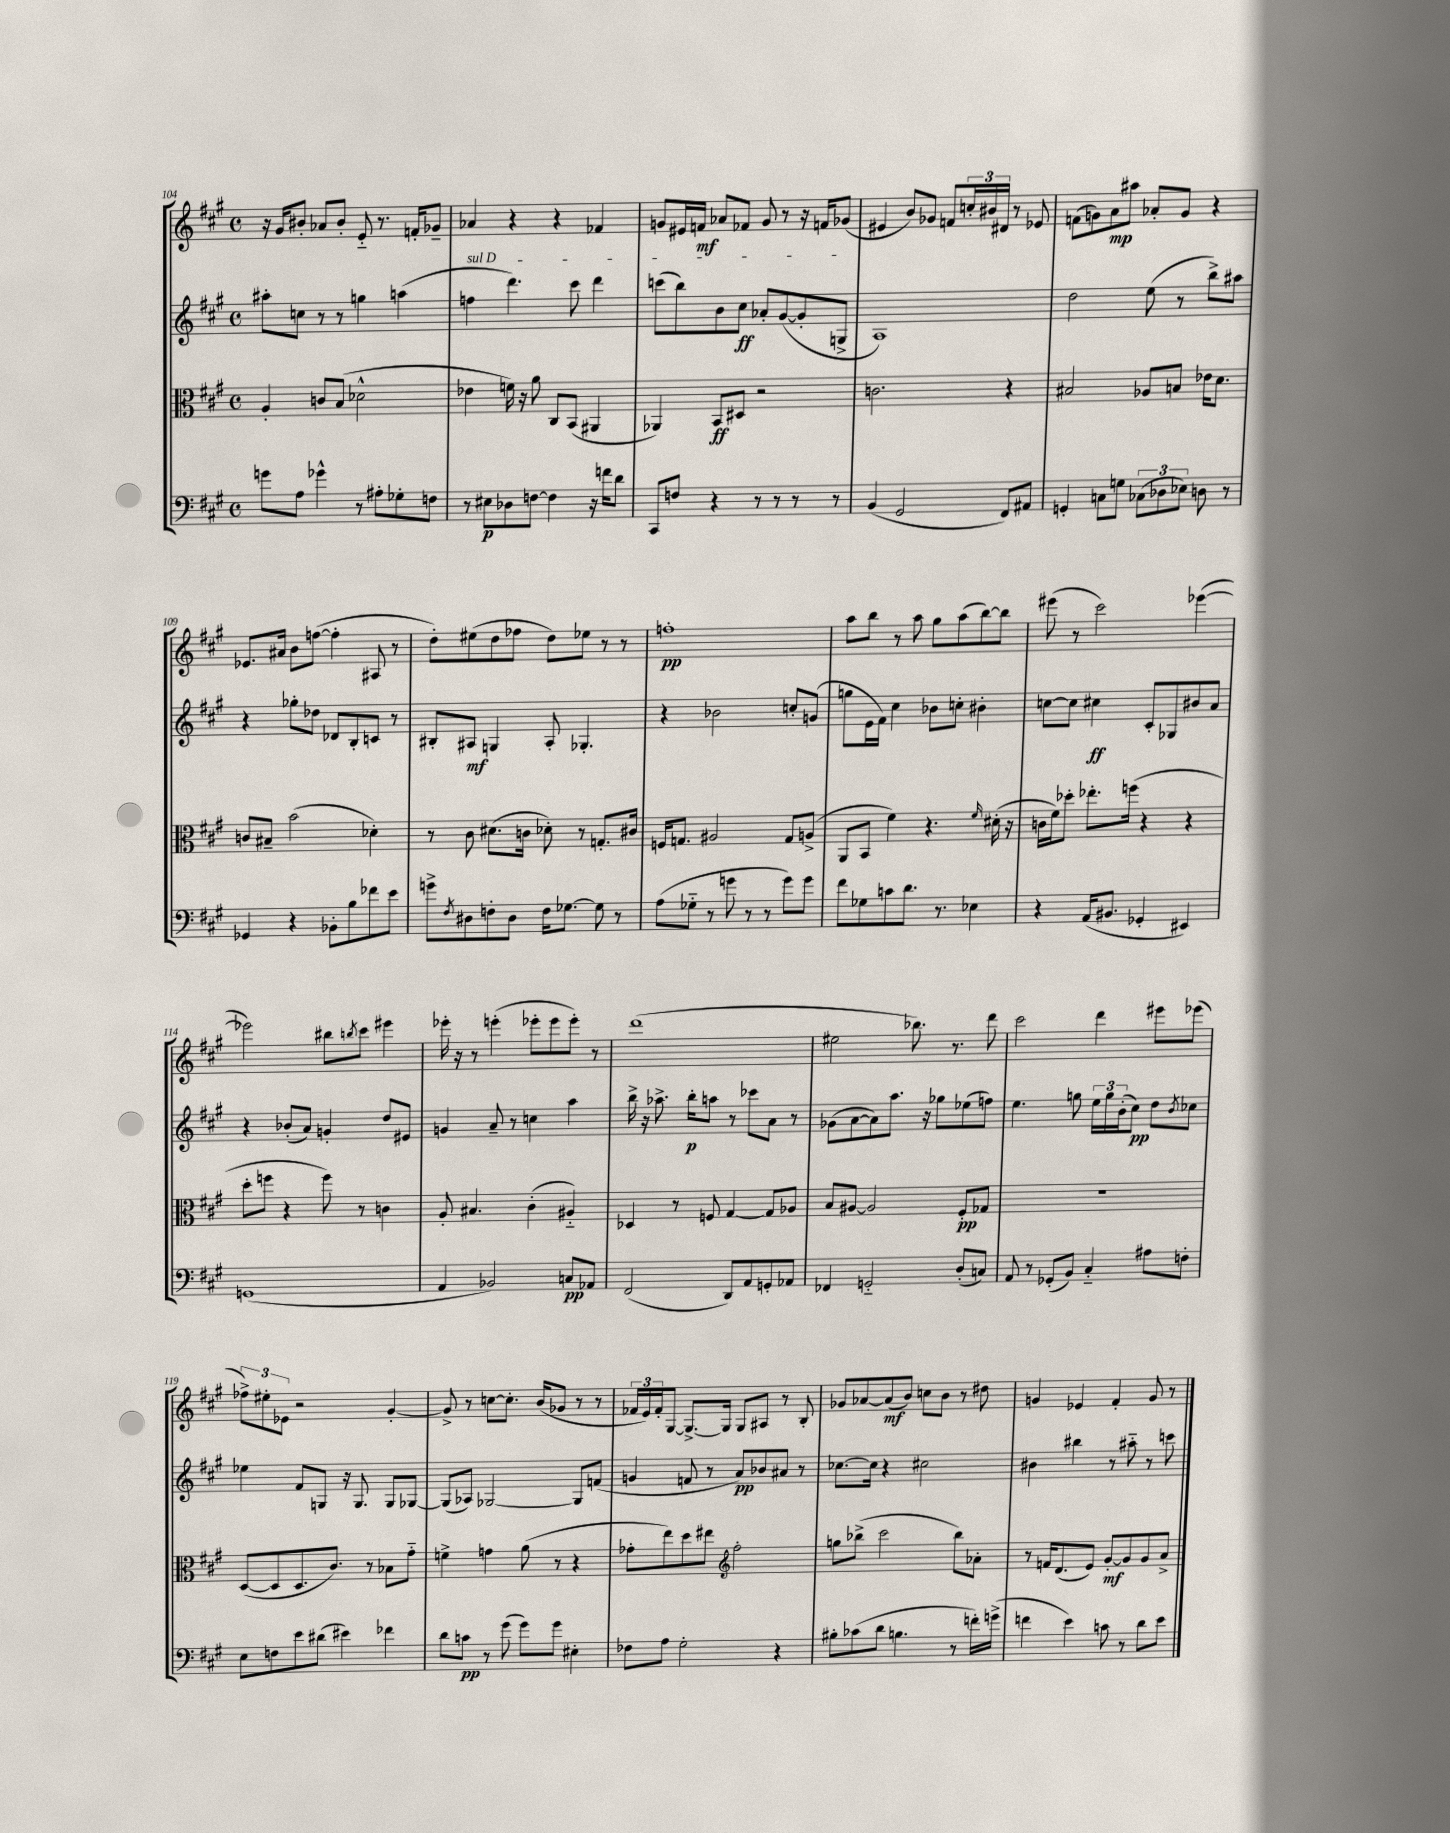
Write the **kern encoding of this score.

**kern	**dynam	**kern	**dynam	**kern	**dynam	**kern	**dynam
*part4	*part4	*part3	*part3	*part2	*part2	*part1	*part1
*staff4	*staff4	*staff3	*staff3	*staff2	*staff2	*staff1	*staff1
*clefF4	*	*clefC3	*	*clefG2	*	*clefG2	*
*k[f#c#g#]	*	*k[f#c#g#]	*	*k[f#c#g#]	*	*k[f#c#g#]	*
*M4/4	*	*M4/4	*	*M4/4	*	*M4/4	*
*met(c)	*	*met(c)	*	*met(c)	*	*met(c)	*
=104	=104	=104	=104	=104	=104	=104	=104
8gn\L	.	4A'/	.	8aa#X'\L	.	16r	.
.	.	.	.	.	.	16g#/KL	.
8A\J	.	.	.	8ccn\J	.	8b#X'/J	.
4g-X^^\	.	8cn/L	.	8r	.	8a-X/L	.
.	.	(8B/J	.	8r	.	8b#'/J	.
8r	.	2d-X^^\	.	4ggn\	.	8e/	.
8A#X'\L	.	.	.	.	.	8.r	.
8G-X'\	.	.	.	(4aan\	.	.	.
.	.	.	.	.	.	16fn'/KL	.
8Fn\J	.	.	.	.	.	8g-X~/J	.
=105	=105	=105	=105	=105	=105	=105	=105
!	!	!	!	!LO:TX:a:i:t=sul D	!	!	!
8r	.	4e-X\	.	4ffn\	.	4a-X/	.
8E#X\L	p	.	.	.	.	.	.
8D-X\	.	16fn\)	.	4.ddd\)	.	4r	.
.	.	16r	.	.	.	.	.
[8Fn\J	.	8a\	.	.	.	.	.
4F\]	.	8C#/L	.	.	.	4r	.
.	.	(8BB/J	.	8ccc#\	.	.	.
16r	.	4AA#X/	.	4ddd\	.	4f-X/	.
16fn\KL	.	.	.	.	.	.	.
8d\J	.	.	.	.	.	.	.
=106	=106	=106	=106	=106	=106	=106	=106
8CC#/L	.	4AA-X/)	.	(8cccn\L	.	8gn/L	.
8Fn/J	.	.	.	8bb\)	.	16e#X/L	.
.	.	.	.	.	.	16fn/JJ	mf
4r	.	8BB/L	ff	8b\	.	8a-X/L	.
.	.	8D#X/J	.	8cc#\J	ff	8f-X/J	.
8r	.	2r	.	8a-X'/L	.	8g/	.
8r	.	.	.	([8g#/	.	8r	.
8r	.	.	.	8g#'/]	.	16r	.
.	.	.	.	.	.	16fn/KL	.
8r	.	.	.	8Gn^/J	.	(8g-X/J	.
=107	=107	=107	=107	=107	=107	=107	=107
(4BB/	.	2.cn\	.	1A)	.	4e#X/	.
2GG#/	.	.	.	.	.	8b/L)	.
.	.	.	.	.	.	8g-X/J	.
.	.	.	.	.	.	8fn/L	.
.	.	.	.	.	.	24ccn'/L	.
.	.	.	.	.	.	24b#X/	.
.	.	.	.	.	.	24d#X/JJ	.
8FF#/L)	.	4r	.	.	.	8r	.
8AA#X/J	.	.	.	.	.	8e-X/	.
=108	=108	=108	=108	=108	=108	=108	=108
4GGn'/	.	2B#X/	.	2dd\	.	(8fn\L	.
.	.	.	.	.	.	8gn\)	.
8Cn\L	.	.	.	.	.	8a\	mp
8Gn\J	.	.	.	.	.	8aa#X\J	.
(12C-X\L	.	8A-X/L	.	(8ee\	.	8a-X'/L	.
12D-X\	.	.	.	.	.	.	.
.	.	8Bn/J	.	8r	.	8g/J	.
12E-X\J)	.	.	.	.	.	.	.
8Dn\	.	16e-X\KL	.	8bb^\L)	.	4r	.
.	.	8.d\J	.	.	.	.	.
8r	.	.	.	8aa#X\J	.	.	.
!!LO:LB:g=z
=109	=109	=109	=109	=109	=109	=109	=109
4GG-X/	.	8cn/L	.	4r	.	8.e-X/L	.
.	.	8B#X~/J	.	.	.	.	.
.	.	.	.	.	.	16a#X/Jk	.
4r	.	(2b\	.	8gg-X'\L	.	8b\L	.
.	.	.	.	8dd-X\J	.	([8ffn\J	.
8BB-X'\L	.	.	.	8d-X/L	.	4ff'\]	.
8B\	.	.	.	8B'/	.	.	.
8f-X\	.	4d-X'\)	.	8cn/J	.	8A#X/	.
8e\J	.	.	.	8r	.	8r	.
=110	=110	=110	=110	=110	=110	=110	=110
8gn^\L	.	8r	.	8B#X'/L	.	8dd'\L)	.
8qF#/	.	.	.	.	.	.	.
8D#X\	.	8c#\	.	8A#X/J	mf	(8ee#X\	.
8Fn'\	.	(8.d#X\L	.	4Gn/	.	8dd\	.
8D#\J	.	.	.	.	.	8ff-X\J	.
.	.	16cn\Jk	.	.	.	.	.
16F\KL	.	8d-X'\)	.	8A#'/	.	8dd\L)	.
[8.G-X\J	.	.	.	.	.	.	.
.	.	8r	.	4.G-X'/	.	8ee-X\J	.
8G-\]	.	8.Gn'/L	.	.	.	8r	.
8r	.	.	.	.	.	8r	.
.	.	16c#X/Jk	.	.	.	.	.
=111	=111	=111	=111	=111	=111	=111	=111
(8A\L	.	16Fn/KL	.	4r	.	1ffn'	pp
.	.	8.Gn/J	.	.	.	.	.
8G-X\J	.	.	.	.	.	.	.
8r	.	2A#X/	.	2b-X\	.	.	.
8gn\	.	.	.	.	.	.	.
8r	.	.	.	.	.	.	.
8r	.	.	.	.	.	.	.
8g\L)	.	8G/L	.	8ccn'/L	.	.	.
8g\J	.	(8An^/J	.	(8gn/J	.	.	.
=112	=112	=112	=112	=112	=112	=112	=112
8f#\L	.	8AA/L	.	8ggn\L	.	8aa\L	.
8G-X\	.	8BB/J	.	16e\L	.	8bb\J	.
.	.	.	.	16f#\JJ)	.	.	.
8cn\	.	4f#\)	.	4cc#\	.	8r	.
8.d\J	.	.	.	.	.	8aa\	.
.	.	4.r	.	8b-X\L	.	8gg#\L	.
8.r	.	.	.	.	.	.	.
.	.	.	.	8ccn'\J	.	(8aa\	.
4E-X\	.	.	.	4b#X'\	.	[8bb\)	.
.	.	16qqf#/	.	.	.	.	.
.	.	(16d#X'\	.	.	.	8bb\J]	.
.	.	16r	.	.	.	.	.
=113	=113	=113	=113	=113	=113	=113	=113
4r	.	16cn\LL	.	[8ccn\L	.	(8eee#X\	.
.	.	16f#\J)	.	.	.	.	.
.	.	8dd-X'\J	.	8cc\J]	.	8r	.
(16AA/KL	.	8.ee-X'\L	.	4cc#X\	ff	2ccc#\)	.
8.BB#X/J	.	.	.	.	.	.	.
.	.	(16ffn\Jk	.	.	.	.	.
4GG-X'/	.	4r	.	8c#'/L	.	.	.
.	.	.	.	8G-X/	.	.	.
4EE#X/)	.	4r	.	8b#X/	.	([4eee-X\	.
.	.	.	.	8a/J	.	.	.
!!LO:LB:g=z
=114	=114	=114	=114	=114	=114	=114	=114
(1GGn	.	8dd'\L	.	4r	.	2eee-X\])	.
.	.	8ffn\J	.	.	.	.	.
.	.	4r	.	(8b-X'/L	.	.	.
.	.	.	.	8a/J)	.	.	.
.	.	8ff\)	.	4gn'/	.	8bb#X\L	.
.	.	.	.	.	.	8qbbn/	.
.	.	8r	.	.	.	8ccc#\J	.
.	.	4cn\	.	8dd/L	.	4eee#X\	.
.	.	.	.	8e#X/J	.	.	.
=115	=115	=115	=115	=115	=115	=115	=115
4AA/	.	8A'/	.	4gn/	.	16eee-X'\	.
.	.	.	.	.	.	16r	.
.	.	4.B#X/	.	.	.	8r	.
2BB-X/)	.	.	.	8a~/	.	(4eeen'\	.
.	.	.	.	8r	.	.	.
.	.	(4c#'\	.	4ccn\	.	8eee-X'\L	.
.	.	.	.	.	.	8eee-\	.
8Cn/L	pp	4A#X/)	.	4aa\	.	8eee-'\J)	.
8AA-X/J	.	.	.	.	.	8r	.
=116	=116	=116	=116	=116	=116	=116	=116
(2FF#/	.	4D-X/	.	16bb^\	.	(1ddd	.
.	.	.	.	16r	.	.	.
.	.	.	.	8.aa-X^\	.	.	.
.	.	8r	.	.	.	.	.
.	.	.	.	16bb'\KL	p	.	.
.	.	8Fn/	.	8aan\J	.	.	.
8DD/L)	.	[4G#/	.	8r	.	.	.
8AA/	.	.	.	8ccc-X\L	.	.	.
8GGn'/	.	8G#/L]	.	8a\J	.	.	.
8AA-X/J	.	8A-X/J	.	8r	.	.	.
=117	=117	=117	=117	=117	=117	=117	=117
4FF-X/	.	8B/L	.	(8g-X\L	.	2ee#X\	.
.	.	[8A#X/J	.	[8a\	.	.	.
2GGn/	.	2A#/]	.	8a\])	.	.	.
.	.	.	.	8.aa\J	.	.	.
.	.	.	.	.	.	8.bb-X\)	.
.	.	.	.	16r	.	.	.
.	.	.	.	8gg-X\L	.	.	.
.	.	.	.	.	.	8.r	.
(8D'/L	.	8F#'/L	pp	(8ee-X\	.	.	.
8Cn/J)	.	8G-X/J	.	8ffn\J)	.	8ddd\	.
=118	=118	=118	=118	=118	=118	=118	=118
8AA/	.	1r	.	4.ee\	.	2ccc#\	.
8r	.	.	.	.	.	.	.
(8GG-X'/L	.	.	.	.	.	.	.
8BB/J)	.	.	.	8ggn\	.	.	.
4C#/	.	.	.	24ee\LL	.	4ddd\	.
.	.	.	.	24gg\	.	.	.
.	.	.	.	(24b'\J	.	.	.
.	.	.	.	8cc#\J)	pp	.	.
8A#X\L	.	.	.	8dd\L	.	8eee#X\L	.
.	.	.	.	8qb/	.	.	.
8Fn'\J	.	.	.	8cc-X\J	.	(8eee-X\J	.
!!LO:LB:g=z
=119	=119	=119	=119	=119	=119	=119	=119
8E\L	.	([8D/L	.	4ee-X\	.	12ff-X^\L)	.
.	.	.	.	.	.	12ee#X'\	.
8Fn\	.	8D/]	.	.	.	.	.
.	.	.	.	.	.	12e-X\J	.
8e\	.	8.D/	.	8f#/L	.	2r	.
(8d#X\J	.	.	.	8Gn/J	.	.	.
.	.	8.c#/J)	.	.	.	.	.
4e#X\)	.	.	.	16r	.	.	.
.	.	.	.	8.G/	.	.	.
.	.	8r	.	.	.	.	.
4f-X\	.	8B-X\L	.	8G/L	.	[4g#'/	.
.	.	8g#\J	.	[8G-X/J	.	.	.
=120	=120	=120	=120	=120	=120	=120	=120
8d\L	.	4fn^\	.	(8G-/L]	.	8g#^/]	.
8cn\J	pp	.	.	8A-X/J)	.	8r	.
8r	.	4gn\	.	[2G-X/	.	[8ccn\L	.
(8g#\	.	.	.	.	.	8.cc'\J]	.
8g#\L)	.	(8a\	.	.	.	.	.
.	.	.	.	.	.	(16b/KL	.
8g#\J	.	8r	.	.	.	8g-X/J	.
4E#X'\	.	4r	.	8G-/L]	.	8r	.
.	.	.	.	(8fn/J	.	8r	.
=121	=121	=121	=121	=121	=121	=121	=121
8F-X\L	.	8g-X'\L	.	4gn/	.	24f-X/LL	.
.	.	.	.	.	.	24e/)	.
.	.	.	.	.	.	24f-'/J	.
8A\J	.	8ee\)	.	.	.	[8G#/J	.
2G#'\	.	8dd\	.	8fn/	.	8.G#^/L_	.
.	.	8ee#X\J	.	8r	.	.	.
.	.	.	.	.	.	16G#/Jk]	.
*	*	*clefG2	*	*	*	*	*
.	.	2ff#'\	.	8a/L)	pp	8G#/L	.
.	.	.	.	8b-X/	.	8A#X/J	.
4r	.	.	.	8a#X/J	.	8r	.
.	.	.	.	8r	.	8B'/	.
=122	=122	=122	=122	=122	=122	=122	=122
8B#X'\L	.	8ggn\L	.	[8.cc-X\L	.	8g-X/L	.
(8c-X\	.	(8bb-X^\J	.	.	.	[8a-X/	.
.	.	.	.	16cc-\Jk]	.	.	.
8d\J	.	2ccc#\	.	4r	.	(8a-/]	mf
4.Bn\	.	.	.	.	.	8b/J)	.
.	.	.	.	2cc#X\	.	8ccn\L	.
.	.	.	.	.	.	8b\J	.
8r	.	8bb-\L)	.	.	.	8r	.
16fn'\LL)	.	8a-X'\J	.	.	.	8dd#X\	.
(16gn^\JJ	.	.	.	.	.	.	.
=123	=123	=123	=123	=123	=123	=123	=123
4fn\	.	8r	.	4b#X\	.	4gn/	.
.	.	16fn/KL	.	.	.	.	.
.	.	(8.d/	.	.	.	.	.
4e\)	.	.	.	4bb#X\	.	4e-X/	.
.	.	8e/J)	.	.	.	.	.
8cn\	.	[8g#'/L	mf	8r	.	4f#'/	.
8r	.	8g#/]	.	8aa#X\	.	.	.
8d\L	.	8g#/	.	8r	.	8g/	.
8e\J	.	8a^/J	.	8cccn\	.	8r	.
==	==	==	==	==	==	==	==
*-	*-	*-	*-	*-	*-	*-	*-
